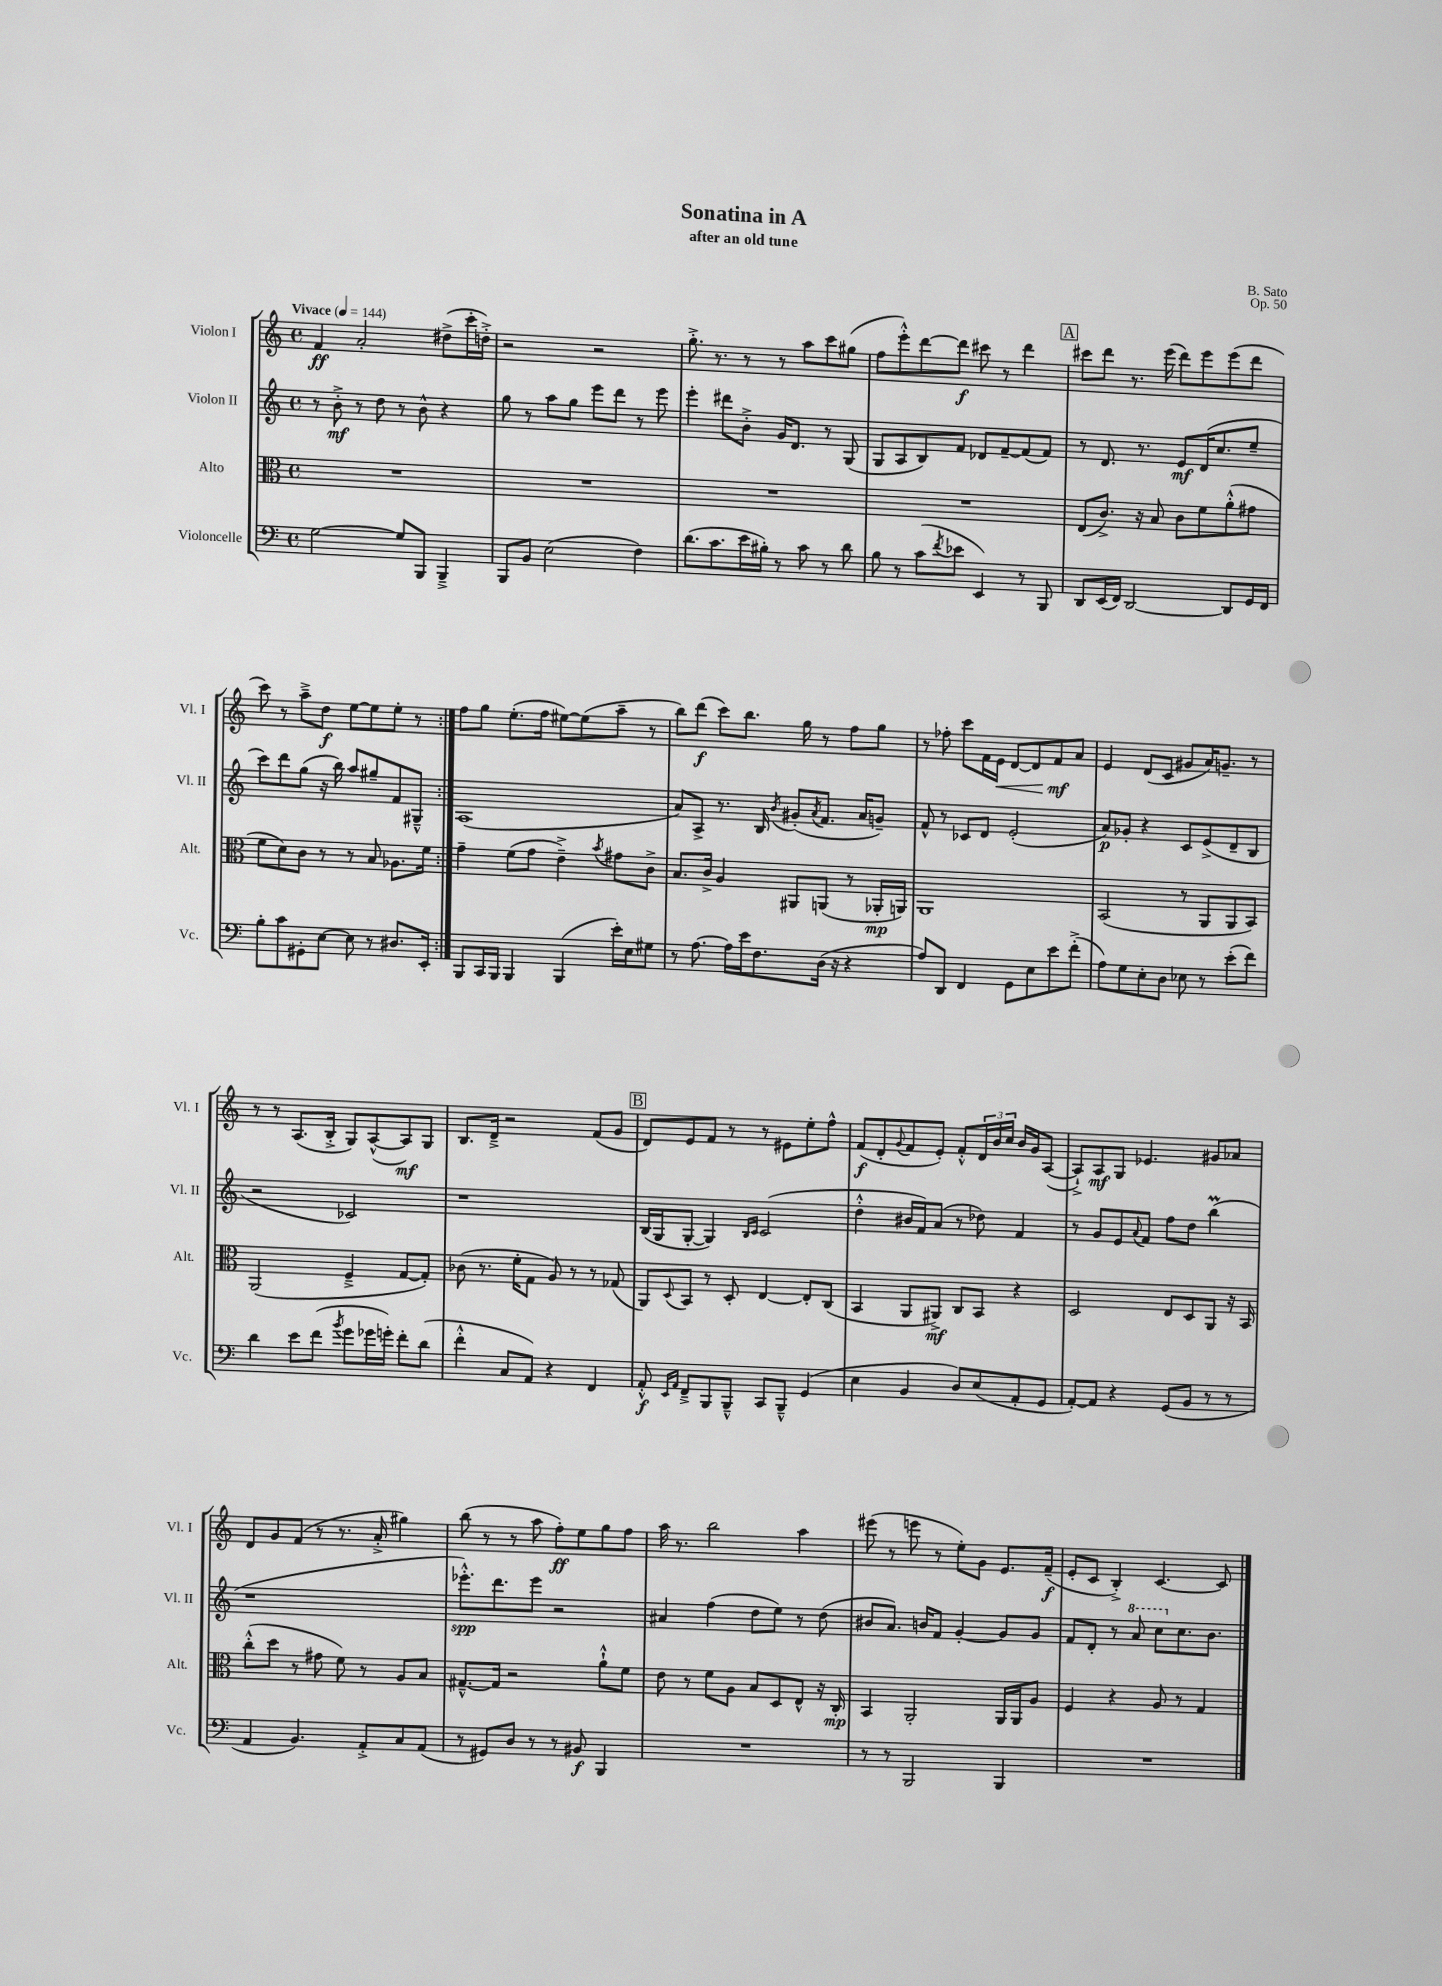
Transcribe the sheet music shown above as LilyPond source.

\header { title = "Sonatina in A" composer = "B. Sato" subtitle = "after an old tune" opus = "Op. 50" }
<<
\new StaffGroup <<
\new Staff = "s0" \with { instrumentName = "Violon I" shortInstrumentName = "Vl. I" } {
    \clef treble \key c \major \defaultTimeSignature \time 4/4 \tempo "Vivace" 4 = 144
    \repeat volta 2 { f'4\ff a'2-. dis''8->( c'''16-. d''16-.->) |
    r2 r2 |
    g''8.-.-> r8. r8 r8 a''8 c'''8 gis''8( |
    f''8 e'''8-.-^) d'''8~ d'''8\f cis'''8 r8 d'''4 |
    \mark \markup { \box "A" } cis'''8 d'''8 r8. e'''16( d'''8) e'''8 e'''8( d'''8 |
    c'''8) r8 a''8---> d''8\f e''8~ e''8 e''8-. r8 | }
    f''8 g''8 e''8.-.( f''16 eis''8~) eis''8( a''8-- r8 |
    b''8) d'''8\f( c'''8) b''8. g''16 r8 f''8 g''8 |
    r8 fes''8-. c'''8 f'16 e'16\< d'8~ d'8 f'8\mf\! a'8 |
    e'4 d'8( c'8 gis'8 a'16) g'8.-- r8 |
    r8 r8 a8.( b16-.-> g8) a8~-^( a8\mf) g8 |
    b8. d'16---> r2 f'8( g'8 |
    \mark \markup { \box "B" } d'8) e'8 f'8 r8 r8 eis'8 e''8-. f''8-^ |
    f'8\f( d'8-. \appoggiatura { g'8 } f'8 e'8-.) f'8-.-^ \tuplet 3/2 { d'16 b'16 c''16 } b'16 g'16 a8~( |
    a8-!->) a8\mf g8 ees'4. gis'8 aes'8 |
    d'8 g'8 f'8( r8 r8. a'16-.-> gis''4) |
    b''8( r8 r8 a''8 f''8-.\ff) e''8 g''8 f''8 |
    a''16 r8. b''2 a''4 |
    eis'''8( r8 e'''8 r8 e''8-.) g'8 e'8. f'16--\f( |
    e'8-. c'8 b4-.->) c'4.~ c'8 \bar "|." |
}
\new Staff = "s1" \with { instrumentName = "Violon II" shortInstrumentName = "Vl. II" } {
    \clef treble \key c \major \defaultTimeSignature \time 4/4
    \repeat volta 2 { r8 b'8-.->\mf r8 d''8 r8 b'8-^ r4 |
    g''8 r8 a''8 g''8 e'''8 d'''8 r8 e'''8 |
    e'''4-. dis'''8 b'8-.-> g'16 d'8. r8 g8( |
    g8 a8 b8) f'8 des'8 f'8~-- f'8( f'8) |
    \mark \markup { \box "A" } r8 d'8. r8. e'8\mf d'16( c''8. e''8-- |
    c'''8) d'''8 g''8( r16 b''16) a''8 gis''8-- f'8 gis8---^ | }
    a1( |
    a'8) a8-> r8. b16 \acciaccatura { b'8 } gis'8-.( \acciaccatura { a'8 } f'8. a'16 g'8--) |
    f'8-^ r8 ces'8 d'8 e'2-.( |
    a'8\p) ges'8-. r4 c'8 e'8->( d'8-- b8 |
    r2 ces'2) |
    r1 |
    \mark \markup { \box "B" } b16( g16 g8~-. g4) \grace { b16 c'16 } c'2( |
    d''4-.-^ bis'16 f'16) a'8( r8 des''8) f'4 |
    r8 g'8 e'8 \appoggiatura { a'8 } f'8 f''8 d''8 b''4\prall( |
    r1 |
    ees'''8.-.-^\spp) d'''8. ees'''8 r2 |
    ais'4 f''4( d''8 e''8) r8 d''8( |
    bis'8 a'8.) b'16 f'8 g'4~-. g'8 g'8 |
    f'8 d'8-. r8 \ottava #1 a''8 c'''8 \ottava #0 c''8. b'8. \bar "|." |
}
\new Staff = "s2" \with { instrumentName = "Alto" shortInstrumentName = "Alt." } {
    \clef alto \key c \major \defaultTimeSignature \time 4/4
    \repeat volta 2 { R1 |
    R1 |
    R1 |
    R1 |
    \mark \markup { \box "A" } e8( c'8.->) r16 b8 c'8 f'8 a'8-.-^( gis'8 |
    f'8 d'8) c'8 r8 r8 b8 aes8. f'16 | }
    g'4-- f'8( g'8 e'4--->) \acciaccatura { b'8 } gis'8 c'8-> |
    b8. c'16-> a4 ais,8 a,8( r8 aes,16-.\mp a,16) |
    a,1 |
    b,2( r8 a,8 a,8 b,8) |
    a,2( f4---> g8~ g8-.) |
    ces'8( r8. f'16-. g8 a8) r8 r8 ges8( |
    \mark \markup { \box "B" } a,8) \appoggiatura { d8 } b,8 r8 d8-. e4~ e8-. c8( |
    b,4 a,8 ais,8->\mf) c8 b,8 r4 |
    d2 e8 d8 a,8 r16 b,16 |
    c''8-.-^( d''8 r8 gis'8 f'8) r8 a8 b8 |
    gis8.~---^ gis16 r2 a'8-!-^ f'8 |
    e'8 r8 f'8 a8 b8 d8 e8-^ r16 c16-.\mp |
    b,4 a,2-. a,16 a,16 a8 |
    f4 r4 a8 r8 g4 \bar "|." |
}
\new Staff = "s3" \with { instrumentName = "Violoncelle" shortInstrumentName = "Vc." } {
    \clef bass \key c \major \defaultTimeSignature \time 4/4
    \repeat volta 2 { g2~ g8 b,,8 b,,4---> |
    b,,8 b,8 e2( f4) |
    d'8.( c'8. e'16 bis16-.) r8 c'8 r8 d'8 |
    b8 r8 c'8( \acciaccatura { f'8 } ees'8 e,4) r8 b,,8 |
    \mark \markup { \box "A" } d,8 e,16( f,16) d,2~ d,8 g,16 f,16 |
    b8-. c'8 gis,8-. e8~ e8 r8 dis8. e,16-. | }
    b,,8 c,16 b,,16 b,,4 b,,4( e'16-.) e16 gis8 |
    r8 a8.~ a16 e'16 f8. d16( r16 r4 |
    a8) d,8 f,4 g,8 e8 e'8 f'8-.->( |
    a8) g8 e8-. d8 ees8 r8 e'8-.( f'8) |
    d'4 e'8 f'8( \acciaccatura { b'8 } g'8 ges'16 g'16-.) f'8-. d'8( |
    f'4-.-^ c8 a,8) r4 f,4 |
    \mark \markup { \box "B" } a,8-.-^\f \grace { e,16 a,16 } f,8---> b,,8 b,,8---^ c,8 b,,8---^ g,4( |
    e4 b,4 d8) e8( a,8-. g,8 |
    a,8~-.) a,8 r4 g,8( b,8 r8 r8 |
    a,4 b,4.) a,8-.-> c8 a,8( |
    r8 gis,8) d8 r8 r8 bis,8\f b,,4 |
    R1 |
    r8 r8 b,,2 b,,4 |
    R1 \bar "|." |
}
>>
>>
\layout { \context { \Score \remove "Bar_number_engraver" } }
